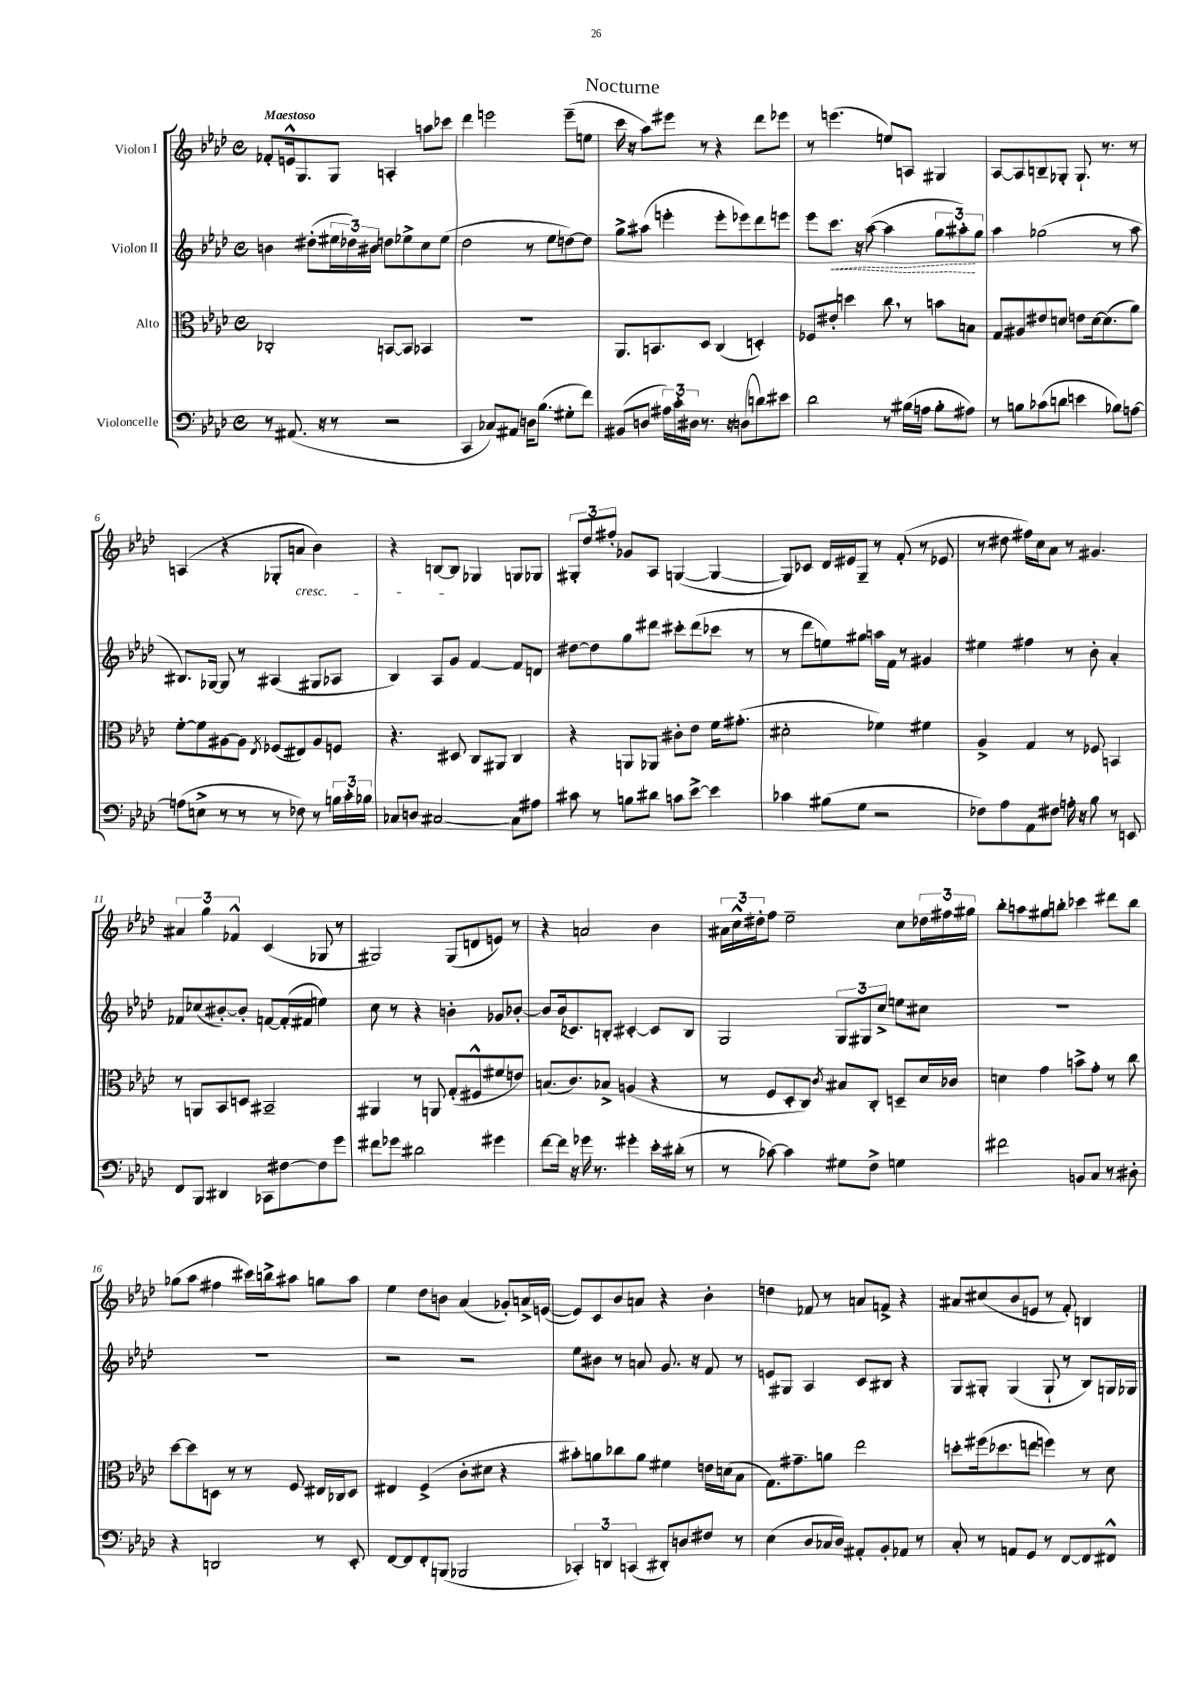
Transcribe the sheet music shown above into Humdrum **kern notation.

**kern	**kern	**kern	**kern
*staff4	*staff3	*staff2	*staff1
*clefF4	*clefC3	*clefG2	*clefG2
*k[b-e-a-d-]	*k[b-e-a-d-]	*k[b-e-a-d-]	*k[b-e-a-d-]
*M4/4	*M4/4	*M4/4	*M4/4
*met(c)	*met(c)	*met(c)	*met(c)
8r	2C-'/	4b\	8f-'/L
(8.AA#/	.	.	16e^^/k
.	.	.	8.G/
.	.	(8dd#'\L	.
16r	.	.	.
8r	.	24ee#\L	8G/J
.	.	24dd-\)	.
.	.	24b#\JJ	.
2r	[8BB/L	8dd\L	4A'/
.	8BB/]J	8ee-^\	.
.	4BB-/	8cc\	8aa\L
.	.	(8ee-\J	8ccc-\J
=	=	=	=
4CC/	1r	2dd-\	4ddd-\
8C-/L)	.	.	2eee\
8AA#/J	.	.	.
16D\LK	.	8r	.
(8.B-\J	.	.	.
.	.	8ee-\L	.
8G#'\L	.	[8dd\)	(8eee~\L
8f\J)	.	8dd\]J	8ee\J
=	=	=	=
(8BB#/L	8.AA-/L	8gg^\L	16ccc\
.	.	.	16r
8D/J	.	(8aa#\J	8aa-\L)
.	8.BB/	.	.
24A#\LL)	.	4eee'\	8eee#\J
24c'\	.	.	.
24D#\JJ	.	.	.
8.r	8D-/J	.	8r
.	(4C/	8eee'\L	4r
16r	.	.	.
(8D\L	.	8eee-\)	.
8d\)	4D'/)	8ddd-\	8ddd-\L
8e#\J	.	8eee\J	8eee-\J
=	=	=	=
2d-\	8F-/L	8eee-\L	8r
.	8e#'/J	8.ccc\J	(4.eee\
.	4dd\	.	.
.	.	16r	.
.	.	([8aa-\	.
8r	8cc\	4aa-\]	8ee/L)
(16B#\LL	8r	.	8A/J
16A\JJ	.	.	.
8B#'\L	8b\L	12gg\L	4G#/
.	.	12aa#'\)	.
8A#\J)	8B\J	.	.
.	.	12gg\J	.
=	=	=	=
8r	8G/L	4aa-\	[8A-/L
8B\L	8A#/	.	8A-/]
(8c-\	8e#/	(2gg-\	8B~/
8d\J	8d/J	.	8G-'/J
4e\	8e\L	.	8.G-`/
.	[16d\k	.	.
.	(8.d\]	.	8.r
8B-\L)	.	8r	.
[8A\J	8a-\J)	8aa-\	8r
=	=	=	=
(8A\]L	[8f'\L	8.B#/L)	(4A/
8E^\J	8f\]	.	.
.	.	[16G-/Jk	.
8r	[8A#\	8G-/]	4r
8r	8A#\]J	8r	.
.	8qE-/	.	.
8r	(8F-/L	(4A#/	8G-'/L
8F-\)	8E#/)	.	8a/J
8r	8A#/	8G#/L	4b-\)
24B\LL	8F/J	8A-/J	.
24c'\	.	.	.
24B-\JJ	.	.	.
=	=	=	=
8C-/L	4.r	4B-/)	4r
8D/J	.	.	.
[2C#/	.	8A-/L	[8B/L
.	8D#/	8g/J	8B/]J
.	8C/L	[4f/	4G-/
.	8AA#/J	.	.
8C#\]L	4C/	8f/]L	8G/L
8A#\J	.	8d/J	8G-/J
=	=	=	=
8c#\	4r	[8dd#\L	12G#'/L
.	.	.	12dd-/
8r	.	8dd#\]	.
.	.	.	12ff#'/J
8B\L	8AA/L	8gg\	8g-/L
8d#\J	8AA-/J	8ddd#\J	8A-/J
8c\L	8c#'\L	8ccc#'\L	([4G/
[8e-^\J	8e-\J	(8ddd#\	.
4e-\]	16f\LK	8ccc-\J	4G/_
.	(8.g#'\J	.	.
.	.	8r	.
=	=	=	=
4c-\	2d#'\	8r	8G/]L)
.	.	8ddd-\L	8c-/J
(8B#\L	.	8ee\)	16d-/LL
.	.	.	16e#/J
8G\J	.	8gg#\J	8G~/J
2r	4f-\)	16aa\LL	8r
.	.	16f\JJ	.
.	.	8r	(8f'/
.	4f#\	4g#/	8r
.	.	.	8e-/
=	=	=	=
8F-\L)	4A-^/	4ee#\	8r
8A-\	.	.	8dd#\
8AA-\	4G/	4ff#\	16ff#\LL)
.	.	.	16cc\J
8F#\J	.	.	8a-\J
16A'\	8r	8r	8r
16r	.	.	.
8B-\	8F-/	8b-'\	4.g#/
8r	4BB/	4a-'/	.
8EE/	.	.	.
=	=	=	=
8FF/L	8r	8f-/L	6a#/
8BBB-/J	8AA/L	(8cc-/	.
.	.	.	6gg\
4DD#/	8BB-/	[8b#'/)	.
.	.	.	6f-^^/
.	8D/J	8b#'/]J	.
8CC-\L	2BB#~/	[8f/L	(4c/
[8F#\	.	(16f'/]L	.
.	.	16f#/JJ	.
8F#\]	.	4ee\)	8G-/
8g\J	.	.	8r
=	=	=	=
8f#\L	4AA#/	8cc\	2G#/)
8g-\J	.	8r	.
2d#\	8r	4r	.
.	8AA/	.	.
.	(8G'/L	4b'\	(8G#/L
.	8F#^^/	.	8d/
4g#\	8f#/	8g-/L	8e/J)
.	8e/J)	[8b-'/J	8r
=	=	=	=
[8f\L	(8.B/L	8b-/]L	4r
16f\]Jk	.	(16b-/k	.
16r	8.c/)	8.c-/)	.
16g-\	.	.	2a/
8.r	.	.	.
.	8B-^/J	8B'/J	.
4g#'\	(4A/	[4c#'/	.
16e-'\LL	4r	8c#/]L	4b-\
(16d#'\JJ	.	.	.
8r	.	8B/J	.
=	=	=	=
8r	8r	2G/	24a#\LL
.	.	.	24cc^^\
.	.	.	24dd#'\J
[8c-\)	8F/L	.	8ff\J
4c-\]	8D-'/	.	2ee-~\
.	8C/J)	.	.
.	8qc/	.	.
8G#\L	8B#/L	12G/L	.
.	.	12G#/	.
8F^\J	8C'/J	.	.
.	.	12cc^/J	.
4G\	8D~/L	8ee\L	8cc\L
.	16d-/L	8cc#\J	24dd-\L
.	.	.	24ff#\
.	16c-/JJ	.	.
.	.	.	24gg#\JJ
=	=	=	=
2f#\	4d\	1r	8bb-'\L
.	.	.	8aa\
.	4g\	.	8gg#\
.	.	.	8bb'\J
8BB/L	8b^\L	.	4ccc-\
8C/J	8g'\J	.	.
8r	8r	.	8ddd#\L
8D#'\	8cc\	.	8bb\J
=	=	=	=
4r	[8dd-\L	1r	(8gg-\L
.	8dd-\]	.	8aa-\J
2DD/	8D\J	.	4ff#\
.	8r	.	.
.	8r	.	16ccc#\LL)
.	.	.	16bb^\J
.	8F/	.	8aa#\J
8r	16E#/LL	.	8gg\L
.	16C-/J	.	.
8EE-'/	8D/J	.	8aa#\J
=	=	=	=
[8FF/L	4E#/	2r	4ee-\
8FF/]	.	.	.
8FF'/	(4F^/	.	8dd-\L
(8BBB/J	.	.	8b\J
2BBB-/	8c'\L	2r	(4a-/
.	8d#\J	.	.
.	4r	.	8g-'/L)
.	.	.	16a^/L
.	.	.	([16e/JJ
=	=	=	=
6CC-'/)	8b#'\L)	8ee-\L	8e/]L)
.	8a\	8b#\J	8c/
6DD/	.	.	.
.	8cc-\	8r	8b-/
(6CC/	.	.	.
.	8a\J	8a/	8a/J
8DD#'/L)	4f#\	8.g/	4r
8D/	.	.	.
.	.	16r	.
8F#/J	16e\LL	8f/	4b-'\
.	(16d\J	.	.
8r	8B-\J	8r	.
=	=	=	=
(4E-\	8.G\L)	8e/L	4dd\
.	.	8G#/J	.
.	8.g#~\	.	.
8D-/L	.	4A-/	8f-/
16C-/L	8a\J	.	8r
16D-/JJ)	.	.	.
8AA#'/L	2ee-\	8c/L	8a/L
8BB-'/	.	8B#/J	8f^/J
8AA-/J	.	4r	4r
8r	.	.	.
=	=	=	=
8C'/	8dd'\L	8G/L	8a#/L
8r	(16ff#\k	8G#'/J	(8cc#/
.	8.dd-\	.	.
8AA/L	.	(4G#/	8b-/
8GG/J	8ee\J	.	8e/J
8r	4ff\)	8G#`/	8r
[8FF/L	.	8r	8f'/)
8FF/]	8r	8B-/L)	4B/
8FF#^^/J	8d-\	16G/L	.
.	.	16G-/JJ	.
==	==	==	==
*-	*-	*-	*-
